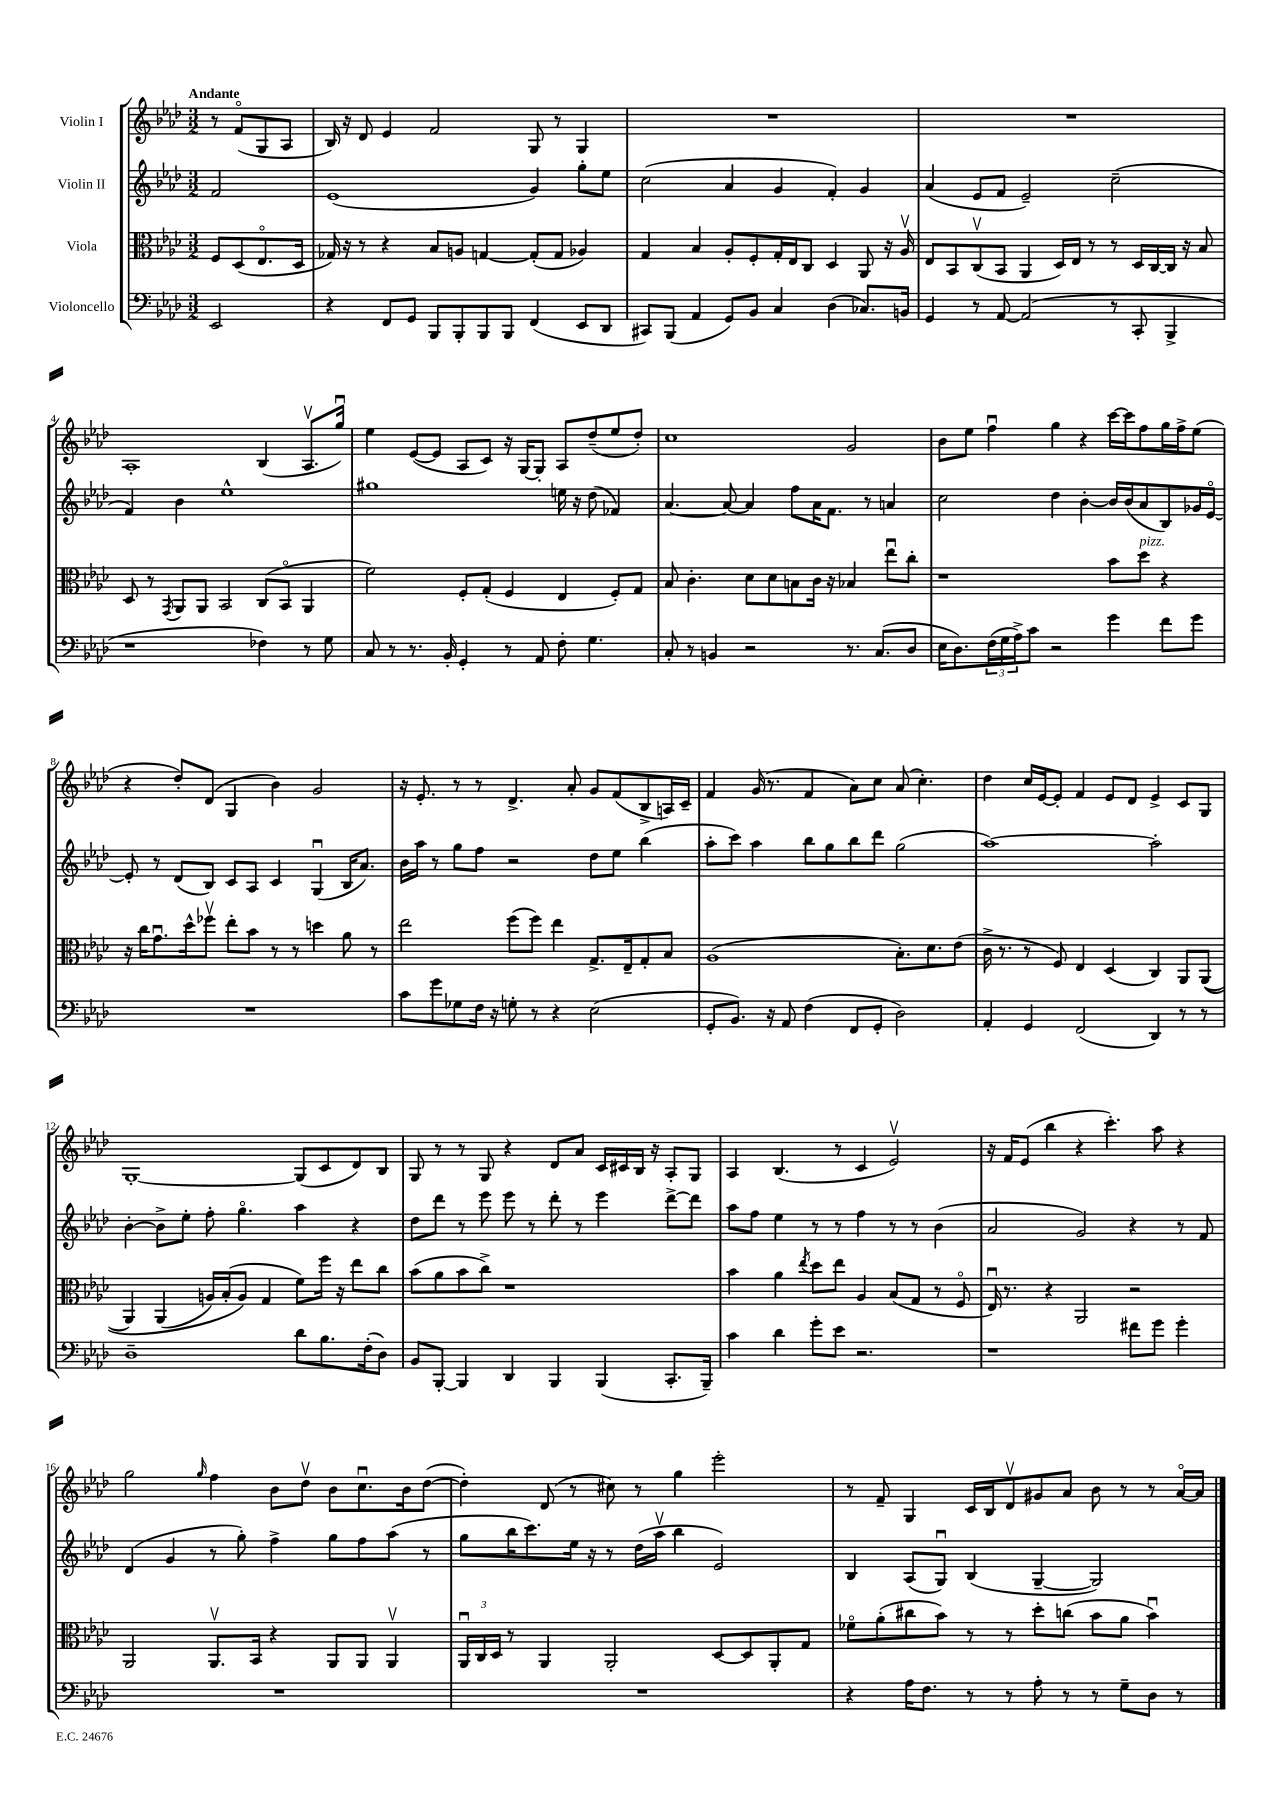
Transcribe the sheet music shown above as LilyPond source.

<<
\new StaffGroup <<
\new Staff = "s0" \with { instrumentName = "Violin I" } {
    \clef treble \key aes \major \numericTimeSignature \time 3/2 \partial 2 \tempo "Andante"
    r8 f'8\flageolet( g8 aes8 |
    bes16) r16 des'8 ees'4 f'2 g8 r8 g4 |
    R1. |
    R1. |
    aes1-. bes4( aes8.\upbow g''16\downbow) |
    ees''4 ees'8~( ees'8 aes8 c'8) r16 g16~ g8-. aes8 des''8--( ees''8 des''8-.) |
    c''1 g'2 |
    bes'8 ees''8 f''4\downbow g''4 r4 c'''16~ c'''16 f''8 g''16 f''16-> ees''8( |
    r4 des''8-.) des'8( g4 bes'4) g'2 |
    r16 ees'8.-. r8 r8 des'4.-> aes'8-. g'8 f'8( bes8-> a16) c'16-- |
    f'4 g'16( r8. f'4 aes'8) c''8 aes'8( c''4.-.) |
    des''4 c''16 ees'16~ ees'8-. f'4 ees'8 des'8 ees'4-> c'8 g8 |
    g1~-. g8( c'8 des'8) bes8 |
    g8 r8 r8 g8 r4 des'8 aes'8 c'16 cis'16 bes16 r16 aes8-. g8 |
    aes4 bes4.( r8 c'4 ees'2\upbow) |
    r16 f'16 ees'8( bes''4 r4 c'''4.-.) aes''8 r4 |
    g''2 \grace { g''16 } f''4 bes'8 des''8\upbow bes'8 c''8.\downbow bes'16 des''8~( |
    des''4-.) des'8( r8 cis''8) r8 g''4 ees'''2-. |
    r8 f'8-- g4 c'16 bes16 des'8\upbow gis'8 aes'8 bes'8 r8 r8 aes'16~\flageolet aes'16 \bar "|." |
}
\new Staff = "s1" \with { instrumentName = "Violin II" } {
    \clef treble \key aes \major \numericTimeSignature \time 3/2 \partial 2
    f'2 |
    ees'1( g'4) g''8-. ees''8 |
    c''2( aes'4 g'4 f'4-.) g'4 |
    aes'4( ees'8 f'8 ees'2--) c''2--( |
    f'4) bes'4 ees''1-^ |
    gis''1 e''16 r16 des''8( fes'4) |
    aes'4.~ aes'8~ aes'4 f''8 aes'16 f'8. r8 a'4 |
    c''2 des''4 bes'4~-. bes'16 bes'16( aes'8 bes8) ges'16 ees'16~\flageolet |
    ees'8-. r8 des'8( bes8) c'8 aes8 c'4 g4\downbow( bes16 aes'8.) |
    bes'16 aes''16 r8 g''8 f''8 r2 des''8 ees''8 bes''4( |
    aes''8-. c'''8) aes''4 bes''8 g''8 bes''8 des'''8 g''2( |
    aes''1~) aes''2-. |
    bes'4~-. bes'8-> ees''8-. f''8-. g''4.\flageolet aes''4 r4 |
    des''8 des'''8 r8 ees'''8 ees'''8 r8 des'''8-. r8 ees'''4 des'''8~-> des'''8 |
    aes''8 f''8 ees''4 r8 r8 f''4 r8 r8 bes'4( |
    aes'2 g'2) r4 r8 f'8 |
    des'4( g'4 r8 g''8-.) f''4-> g''8 f''8 aes''8( r8 |
    g''8 bes''16 c'''8.) ees''16 r16 r8 des''16( aes''16\upbow bes''4 ees'2) |
    bes4 aes8( g8\downbow) bes4( g4~-- g2) \bar "|." |
}
\new Staff = "s2" \with { instrumentName = "Viola" } {
    \clef alto \key aes \major \numericTimeSignature \time 3/2 \partial 2
    f8 des8( ees8.\flageolet des16 |
    ges16) r16 r8 r4 bes8 a8 g4~ g8-.( g8 aes4) |
    g4 bes4 aes8-. f8-. g16-. ees16 c8 des4 aes,8 r16 aes16\upbow |
    ees8 bes,8 c8\upbow( bes,8 aes,4 des16) ees16 r8 r8 des16 c16~ c16 r16 bes8 |
    des8 r8 \acciaccatura { g,8 } aes,8 aes,8 bes,2 c8( bes,8\flageolet aes,4 |
    f'2) f8-. g8-.( f4 ees4 f8-.) g8 |
    bes8 c'4.-. des'8 des'8 b8 c'16 r16 bes4 ees''8\downbow c''8-. |
    r1 bes'8 des''8^\markup { \italic "pizz." } r4 |
    r16 c''16 g'8.\downbow des''16-^ fes''8\upbow ees''8-. bes'8 r8 r8 d''4 aes'8 r8 |
    ees''2 f''8( f''8) ees''4 g8.-> ees16-- g8-. bes8 |
    aes1( bes8.-.) des'8. ees'8( |
    c'16-> r8. r8 f8) ees4 des4( c4) aes,8 aes,8(\( |
    aes,4) aes,4( a16) bes16-.( a8\) g4 f'8) f''16 r16 ees''8 c''8 |
    bes'8( aes'8 bes'8 c''8->) r1 |
    bes'4 aes'4 \acciaccatura { ees''8 } des''8 ees''8 aes4 bes8( g8 r8 f8\flageolet |
    ees16\downbow) r8. r4 aes,2 r2 |
    aes,2 aes,8.\upbow bes,16 r4 aes,8 aes,8 aes,4\upbow |
    \tuplet 3/2 { aes,16\downbow c16 des16 } r8 aes,4 aes,2-. des8~ des8 aes,8-. g8 |
    fes'8\flageolet aes'8-.( cis''8 bes'8) r8 r8 des''8-. c''8( bes'8 aes'8 bes'4\downbow) \bar "|." |
}
\new Staff = "s3" \with { instrumentName = "Violoncello" } {
    \clef bass \key aes \major \numericTimeSignature \time 3/2 \partial 2
    ees,2 |
    r4 f,8 g,8 bes,,8 bes,,8-. bes,,8 bes,,8 f,4( ees,8 des,8 |
    cis,8) bes,,8( aes,4 g,8) bes,8 c4 des4( ces8.) b,16 |
    g,4 r8 aes,8~ aes,2( r8 c,8-. bes,,4-> |
    r1 fes4) r8 g8 |
    c8 r8 r8. bes,16-. g,4-. r8 aes,8 f8-. g4. |
    c8-. r8 b,4 r2 r8. c8.( des8 |
    ees16 des8.) \tuplet 3/2 { f16( g16 aes16->) } c'8 r2 g'4 f'8 g'8 |
    R1. |
    c'8 g'8 ges8 f16 r16 g8-. r8 r4 ees2( |
    g,8-. bes,8.) r16 aes,8 f4( f,8 g,8-. des2) |
    aes,4-. g,4 f,2( des,4) r8 r8 |
    des1-- des'8 bes8. f16-.( des8) |
    bes,8 bes,,8~-. bes,,4 des,4 bes,,4 bes,,4( c,8.-. bes,,16--) |
    c'4 des'4 g'8-. ees'8 r2. |
    r1 fis'8 g'8 g'4-. |
    R1. |
    R1. |
    r4 aes16 f8. r8 r8 aes8-. r8 r8 g8-- des8 r8 \bar "|." |
}
>>
>>
